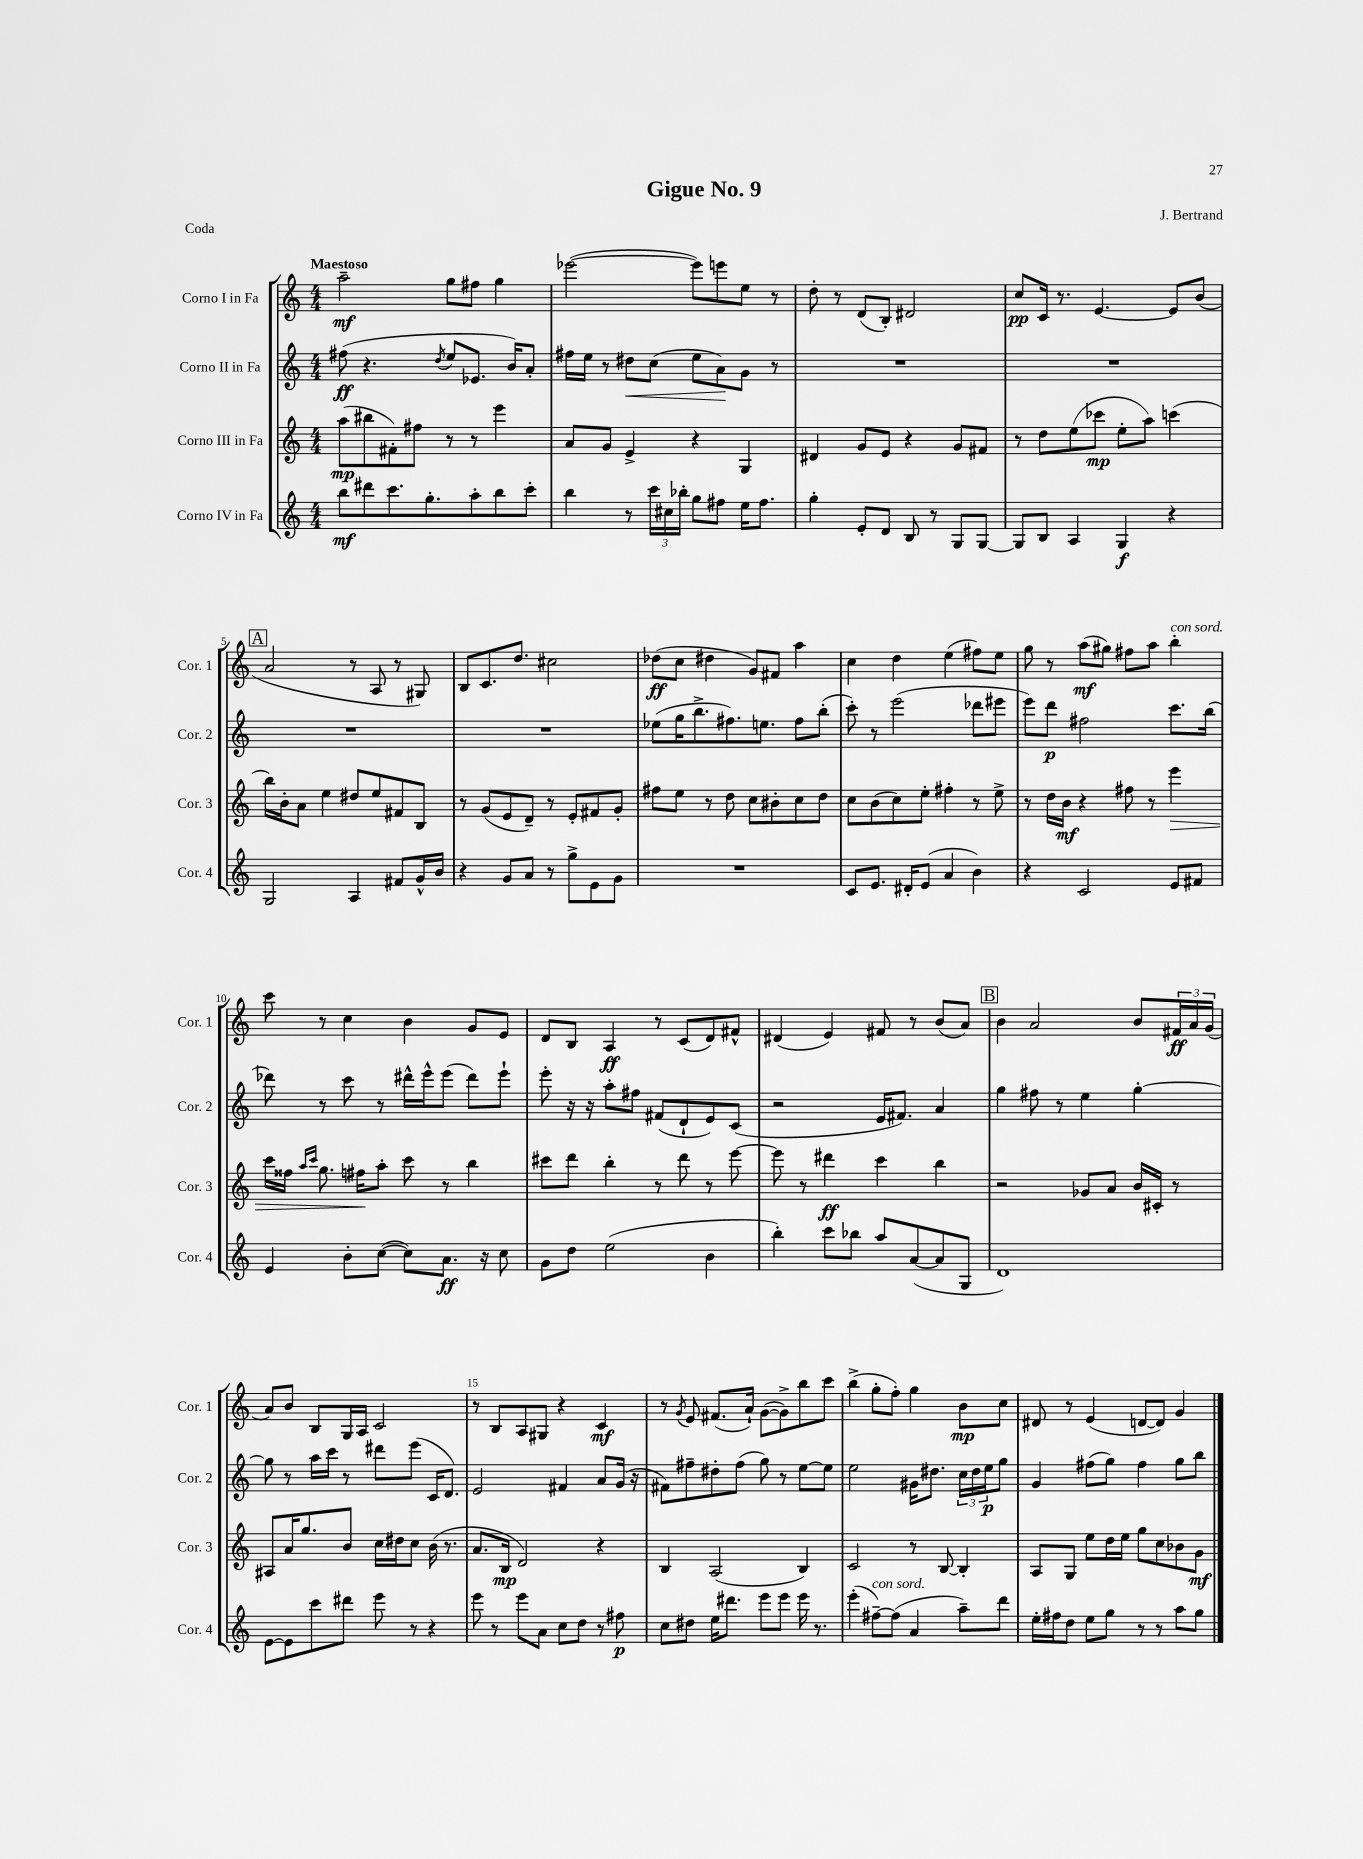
\header { title = "Gigue No. 9" composer = "J. Bertrand" piece = "Coda" }
<<
\new StaffGroup <<
\new Staff = "s0" \with { instrumentName = "Corno I in Fa" shortInstrumentName = "Cor. 1" } {
    \clef treble \key c \major \numericTimeSignature \time 4/4 \tempo "Maestoso"
    a''2--\mf g''8 fis''8 g''4 |
    ees'''2~( ees'''8) e'''8 e''8 r8 |
    d''8-. r8 d'8( b8-.) dis'2 |
    c''8\pp c'16 r8. e'4.~ e'8 b'8( |
    \mark \markup { \box "A" } a'2 r8 a8 r8 gis8) |
    b8 c'8. d''8. cis''2 |
    des''8\ff( c''8 dis''4 g'8) fis'8 a''4 |
    c''4 d''4 e''4( fis''8) e''8 |
    g''8 r8 a''8\mf( gis''8) fis''8 a''8 b''4-.^\markup { \italic "con sord." } |
    c'''8 r8 c''4 b'4 g'8 e'8 |
    d'8 b8 a4\ff r8 c'8( d'8) fis'8-^ |
    dis'4( e'4) fis'8 r8 b'8( a'8) |
    \mark \markup { \box "B" } b'4 a'2 b'8 \tuplet 3/2 { fis'16\ff a'16 g'16( } |
    a'8) b'8 b8 g16 a16 c'2 |
    r8 b8 a8 gis8 r4 c'4\mf |
    r8 \acciaccatura { g'8 } e'8 fis'8.( a'16-!) g'8~( g'8->) b''8 c'''8 |
    b''4->( g''8-. f''8-.) g''4 b'8\mp c''8 |
    dis'8 r8 e'4( d'8~ d'8) g'4 \bar "|." |
}
\new Staff = "s1" \with { instrumentName = "Corno II in Fa" shortInstrumentName = "Cor. 2" } {
    \clef treble \key c \major \numericTimeSignature \time 4/4
    fis''8\ff( r4. \acciaccatura { d''8 } e''8 ees'8. b'16) a'8-. |
    fis''16 e''16 r8 dis''8\< c''8( e''8 a'8\!) g'8 r8 |
    R1 |
    R1 |
    \mark \markup { \box "A" } R1 |
    R1 |
    ees''8( g''16 b''8.-> fis''8.) e''8. fis''8 b''8-.( |
    c'''8-.) r8 e'''2( des'''8 eis'''8 |
    e'''8) d'''8\p fis''2 c'''8. b''16( |
    des'''8) r8 c'''8 r8 dis'''16-^ e'''16-^ e'''8( dis'''8) e'''8-! |
    e'''8-. r16 r16 a''8-. fis''8 fis'8( d'8-! e'8) c'8( |
    r2 e'16 fis'8.) a'4 |
    \mark \markup { \box "B" } g''4 fis''8 r8 e''4 g''4~-. |
    g''8 r8 a''16 c'''16 r8 dis'''8 e'''8( c'16 d'8.) |
    e'2 fis'4 a'8 g'16( r16 |
    fis'8) fis''8-- dis''8-. fis''8( g''8) r8 e''8~ e''8 |
    e''2 gis'16 dis''8. \tuplet 3/2 { c''16 dis''16 e''16\p } g''8 |
    g'4 fis''8( g''8) fis''4 g''8 b''8 \bar "|." |
}
\new Staff = "s2" \with { instrumentName = "Corno III in Fa" shortInstrumentName = "Cor. 3" } {
    \clef treble \key c \major \numericTimeSignature \time 4/4
    a''8\mp( bis''8 fis'8-.) fis''8 r8 r8 e'''4 |
    a'8 g'8 e'4-> r4 g4 |
    dis'4 g'8 e'8 r4 g'8 fis'8 |
    r8 d''8 e''8( ces'''8\mp e''8-. a''8) c'''4( |
    \mark \markup { \box "A" } b''16) b'16-. a'8 e''4 dis''8 e''8 fis'8 b8 |
    r8 g'8( e'8 d'8--) r8 e'8-. fis'8 g'8-. |
    fis''8 e''8 r8 d''8 c''8 bis'8-. c''8 d''8 |
    c''8 b'8( c''8) e''8-. fis''4-. r8 e''8-> |
    r8 d''16 b'16\mf r4 fis''8 r8 e'''4\> |
    c'''16 fisis''16 \grace { a''16 c'''16 } g''8. fis''16\! a''8-. c'''8 r8 b''4 |
    cis'''8 d'''8 b''4-. r8 d'''8 r8 e'''8~ |
    e'''8 r8 dis'''4\ff c'''4 b''4 |
    \mark \markup { \box "B" } r2 ges'8 a'8 b'16 cis'16-. r8 |
    ais8 a'16 g''8. b'8 c''16 dis''16 c''8 b'16( r8. |
    a'8. b16\mp d'2) r4 |
    b4 a2( b4) |
    c'2 r8 b8~ b4-. |
    a8 g8 e''8 d''16 e''16 g''8 c''8 bes'8 g'8\mf \bar "|." |
}
\new Staff = "s3" \with { instrumentName = "Corno IV in Fa" shortInstrumentName = "Cor. 4" } {
    \clef treble \key c \major \numericTimeSignature \time 4/4
    b''8\mf dis'''8 c'''8. g''8.-. a''8-. b''8 c'''8-. |
    b''4 r8 \tuplet 3/2 { c'''16 cis''16 bes''16-. } g''8 fis''8 e''16 fis''8. |
    g''4-. e'8-. d'8 b8 r8 g8 g8~ |
    g8 b8 a4 g4\f r4 |
    \mark \markup { \box "A" } g2 a4 fis'8 g'16-^ b'16 |
    r4 g'8 a'8 r8 g''8-> e'8 g'8 |
    R1 |
    c'8 e'8. dis'16-. e'8( a'4 b'4) |
    r4 c'2 e'8 fis'8 |
    e'4 b'8-. c''8~( c''8) a'8.\ff r16 c''8 |
    g'8 d''8 e''2( b'4 |
    b''4-.) c'''8 bes''8 a''8 a'8~( a'8 g8 |
    \mark \markup { \box "B" } d'1) |
    e'8~ e'8 c'''8 dis'''8 e'''8 r8 r4 |
    e'''8 r8 e'''8 a'8 c''8 d''8 r8 fis''8\p |
    c''8 dis''8 e''16 dis'''8. e'''8 e'''8 e'''16 r8. |
    e'''4-.( fis''8~--^\markup { \italic "con sord." }) fis''8( a'4 a''8--) d'''8 |
    e''16-. fis''16 d''8 e''8 g''8 r8 r8 a''8 g''8 \bar "|." |
}
>>
>>
\layout { \context { \Score \override BarNumber.break-visibility = ##(#f #t #t) barNumberVisibility = #(every-nth-bar-number-visible 5) } }
